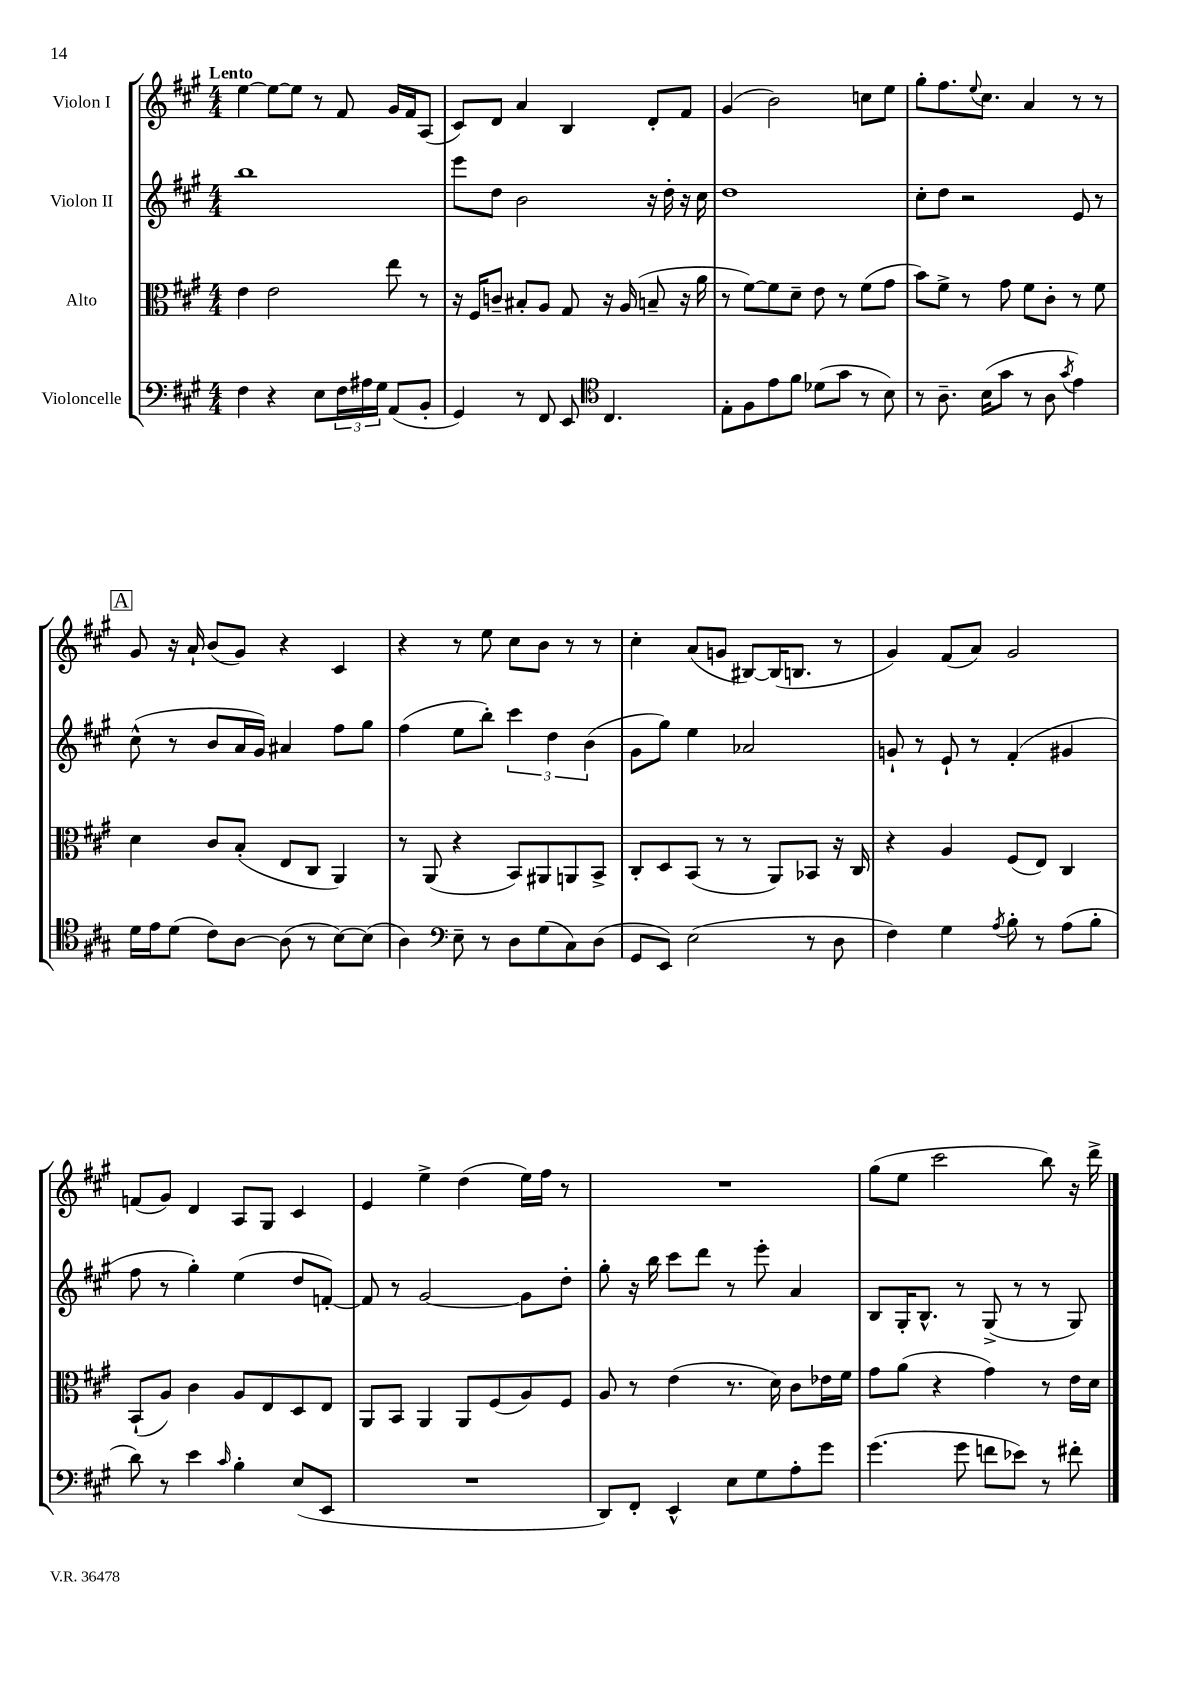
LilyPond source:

<<
\new StaffGroup <<
\new Staff = "s0" \with { instrumentName = "Violon I" } {
    \clef treble \key a \major \numericTimeSignature \time 4/4 \tempo "Lento"
    e''4~ e''8~ e''8 r8 fis'8 gis'16 fis'16 a8( |
    cis'8) d'8 a'4 b4 d'8-. fis'8 |
    gis'4( b'2) c''8 e''8 |
    gis''8-. fis''8. \appoggiatura { e''8 } cis''8. a'4 r8 r8 |
    \mark \markup { \box "A" } gis'8 r16 a'16-! b'8( gis'8) r4 cis'4 |
    r4 r8 e''8 cis''8 b'8 r8 r8 |
    cis''4-. a'8( g'8 bis8~) bis16( b8. r8 |
    gis'4) fis'8( a'8) gis'2 |
    f'8( gis'8) d'4 a8 gis8 cis'4 |
    e'4 e''4-> d''4( e''16) fis''16 r8 |
    R1 |
    gis''8( e''8 cis'''2 b''8) r16 d'''16-> \bar "|." |
}
\new Staff = "s1" \with { instrumentName = "Violon II" } {
    \clef treble \key a \major \numericTimeSignature \time 4/4
    b''1 |
    e'''8 d''8 b'2 r16 d''16-. r16 cis''16 |
    d''1 |
    cis''8-. d''8 r2 e'8 r8 |
    \mark \markup { \box "A" } cis''8-^( r8 b'8 a'16 gis'16) ais'4 fis''8 gis''8 |
    fis''4( e''8 b''8-.) \tuplet 3/2 { cis'''4 d''4 b'4( } |
    gis'8 gis''8) e''4 aes'2 |
    g'8-! r8 e'8-! r8 fis'4-.( gis'4 |
    fis''8 r8 gis''4-.) e''4( d''8 f'8~-.) |
    f'8 r8 gis'2~ gis'8 d''8-. |
    gis''8-. r16 b''16 cis'''8 d'''8 r8 e'''8-. a'4 |
    b8 gis16-. b8.-^ r8 gis8->( r8 r8 gis8) \bar "|." |
}
\new Staff = "s2" \with { instrumentName = "Alto" } {
    \clef alto \key a \major \numericTimeSignature \time 4/4
    e'4 e'2 e''8 r8 |
    r16 fis16 c'8-- bis8-. a8 gis8 r16 a16( b8-- r16 a'16 |
    r8 fis'8~) fis'8 d'8-- e'8 r8 fis'8( gis'8 |
    b'8) fis'8-> r8 gis'8 fis'8 cis'8-. r8 fis'8 |
    \mark \markup { \box "A" } d'4 cis'8 b8-.( e8 cis8 a,4) |
    r8 a,8( r4 b,8) ais,8 a,8 b,8-> |
    cis8-. d8 b,8( r8 r8 a,8) bes,8 r16 cis16 |
    r4 a4 fis8( e8) cis4 |
    b,8-!( a8) cis'4 a8 e8 d8 e8 |
    a,8 b,8 a,4 a,8 fis8( a8) fis8 |
    a8 r8 e'4( r8. d'16) cis'8 ees'16 fis'16 |
    gis'8 a'8( r4 gis'4) r8 e'16 d'16 \bar "|." |
}
\new Staff = "s3" \with { instrumentName = "Violoncelle" } {
    \clef bass \key a \major \numericTimeSignature \time 4/4
    fis4 r4 e8 \tuplet 3/2 { fis16 ais16 gis16 } a,8( b,8-. |
    gis,4) r8 fis,8 e,8 \clef tenor cis4. |
    e8-. fis8 e'8 fis'8 des'8( gis'8 r8 b8) |
    r8 a8.-- b16( gis'8 r8 a8 \acciaccatura { gis'8 } e'4) |
    \mark \markup { \box "A" } d'16 e'16 d'8( cis'8) a8~ a8( r8 b8~) b8( |
    a4) \clef bass e8-- r8 d8 gis8( cis8) d8( |
    gis,8 e,8) e2( r8 d8 |
    fis4) gis4 \acciaccatura { a8 } b8-. r8 a8( b8-. |
    d'8) r8 e'4 \grace { cis'16 } b4-. e8( e,8 |
    R1 |
    d,8) fis,8-. e,4-^ e8 gis8 a8-. gis'8 |
    gis'4.( gis'8 f'8 ees'8) r8 fis'8-. \bar "|." |
}
>>
>>
\layout { \context { \Score \remove "Bar_number_engraver" } }
